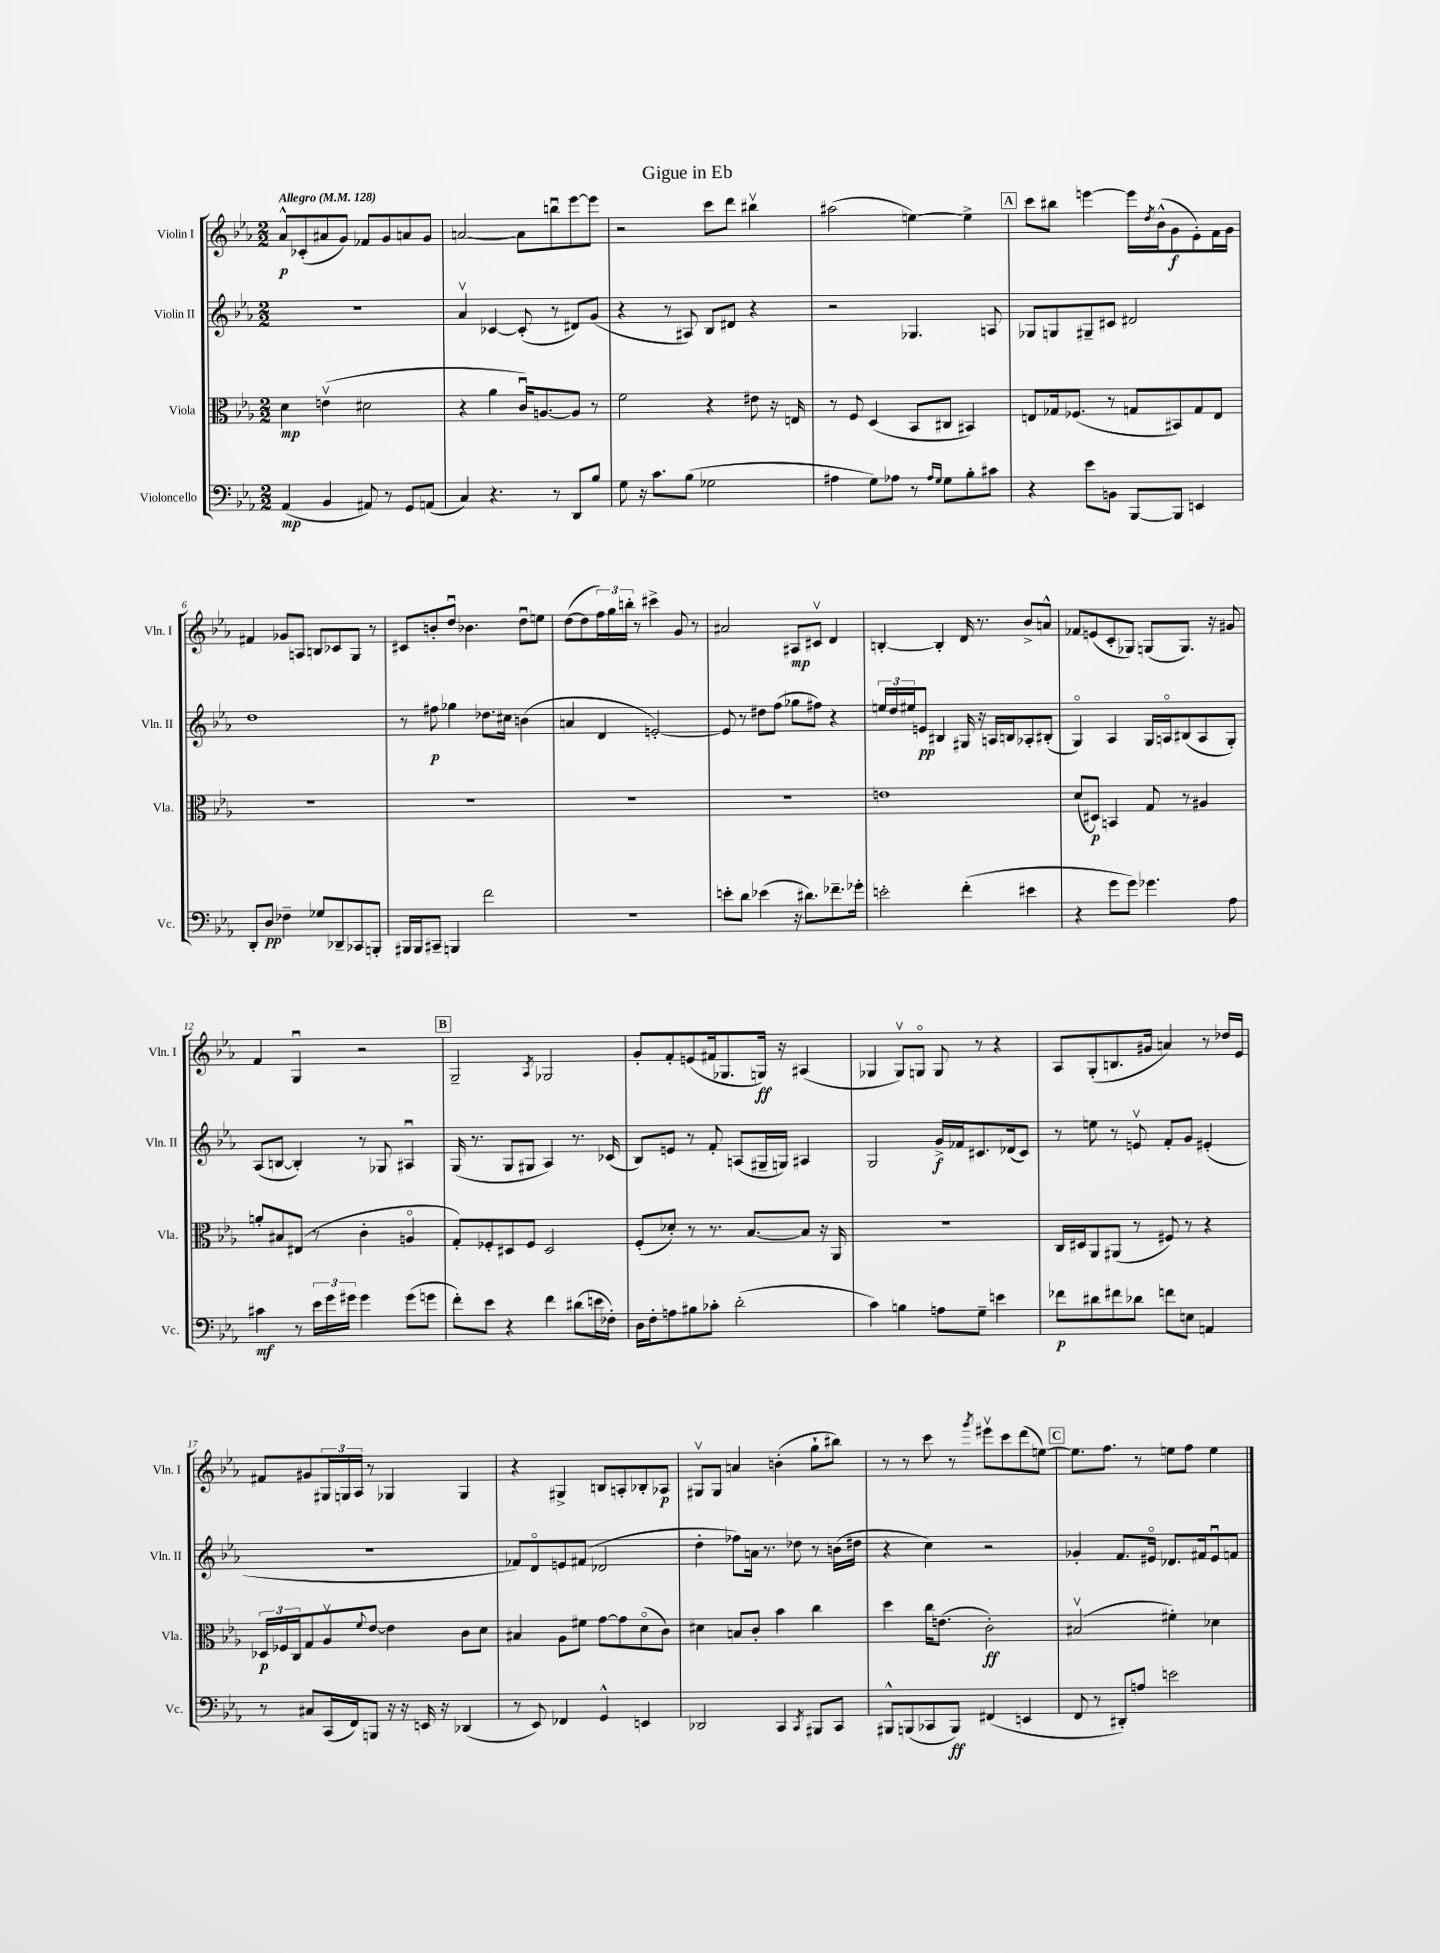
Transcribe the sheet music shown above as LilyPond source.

\header { title = "Gigue in Eb" }
<<
\new StaffGroup <<
\new Staff = "s0" \with { instrumentName = "Violin I" shortInstrumentName = "Vln. I" } {
    \clef treble \key ees \major \numericTimeSignature \time 2/2 \tempo "Allegro" 4 = 128
    aes'8-^\p ces'8-.( ais'8 g'8) fes'8 g'8 a'8 g'8 |
    a'2~ a'8 b''8\downbow ees'''8~ ees'''8 |
    r2 c'''8 d'''8 bis''4\upbow |
    ais''2( e''4~) e''4-> |
    \mark \markup { \box "A" } c'''8 bis''8 e'''4~ e'''16 \acciaccatura { d''8 } bes'16-^( g'8\f ees'8-.) f'16 g'16 |
    fis'4 ges'8 a8 b8 ces'8 g8 r8 |
    cis'8 b'8-. d''8\downbow bes'4. d''8\downbow e''8 |
    d''8~( d''8 \tuplet 3/2 { f''16) g''16 b''16-. } r8 cis'''4-> g'8 r8 |
    ais'2 ais8\mp cis'8\upbow d'4 |
    b4~-. b4-. d'16 r8. bes'8-> a'8-^ |
    fes'8 e'8( c'8-. ges8) g8( g8.) r16 gis'8 |
    f'4 g4\downbow r2 |
    \mark \markup { \box "B" } g2-- \acciaccatura { aes8 } ges2 |
    g'8-. f'8-. e'8( fis'16 ges8. g16\ff) r16 ais4( |
    ges4 ges8\upbow) g8\flageolet g8 r8 r4 |
    aes8 g8-.( b8. gis'16 a'4) r8 des''16 ees'16 |
    fis'8 gis'8 \tuplet 3/2 { gis16 g16 aes16 } r8 ges4 ges4 |
    r4 gis4-> b8 a8-. bes8-. aes8\p |
    gis8\upbow gis8 a'4 b'4-.( g''8-! bis''8) |
    r8 r8 c'''8 r8 \acciaccatura { g'''8 } eis'''8\upbow c'''8 d'''8( e''8~) |
    \mark \markup { \box "C" } e''8. f''8. r8 e''8 f''8 e''4 \bar "|." |
}
\new Staff = "s1" \with { instrumentName = "Violin II" shortInstrumentName = "Vln. II" } {
    \clef treble \key ees \major \numericTimeSignature \time 2/2
    r1 |
    aes'4\upbow ces'4~ ces'8-.( r8 dis'8) g'8( |
    r4 r8 ais8) bes8 dis'8 r4 |
    r2 ges4. a8 |
    \mark \markup { \box "A" } ges8 g8 gis8-- cis'8 dis'2 |
    d''1 |
    r8 fis''8\p ges''4 des''8. cis''16 b'4( |
    a'4 d'4 e'2~-.) |
    e'8 r8 dis''8 f''8( ges''8 fis''8) r4 |
    \tuplet 3/2 { e''16 d''16 eis''16 } e'8\pp bis4 gis16 r16 a16 b16 aes8-. bis8-.( |
    g4\flageolet) aes4 g16 a16\flageolet bis8( a8 g8-.) |
    aes8( b8~ b4-.) r8 ges8 ais4\downbow |
    \mark \markup { \box "B" } g16( r8. g8 gis8 aes4) r8. ces'16( |
    bes8) e'8 r8 f'8-. a8( gis16-- g16) ais4 |
    g2 g'16->\f fes'16 cis'8. des'16( cis'8) |
    r8 e''8 r8 e'8\upbow f'8-. g'8 eis'4-.( |
    R1 |
    fes'8) d'8\flageolet e'8 fis'8( des'2 |
    d''4-. fes''8) a'16 r8. des''8 r8 b'16( dis''16 |
    r4 c''4) r2 |
    \mark \markup { \box "C" } ges'4-. f'8. eis'16\flageolet des'8. fis'16 eis'8\downbow f'8 \bar "|." |
}
\new Staff = "s2" \with { instrumentName = "Viola" shortInstrumentName = "Vla." } {
    \clef alto \key ees \major \numericTimeSignature \time 2/2
    d'4\mp e'4\upbow( dis'2 |
    r4 aes'4 c'16\downbow) a8.~ a8 r8 |
    f'2 r4 eis'8 r16 e16 |
    r8 f8 d4( bes,8 cis8 bis,4) |
    \mark \markup { \box "A" } e8 ges16 fes8.( r8 g8 bis,8) g8 e8 |
    R1 |
    R1 |
    R1 |
    R1 |
    e'1 |
    d'8( dis8\p) b,4 g8 r8 ais4 |
    a'8-. bis8 eis8( r8 c'4-. a4\flageolet |
    \mark \markup { \box "B" } g8-.) fes8-. dis8 fes8 dis2 |
    f8-.( des'8-.) r8 r8. bes8.~ bes8 r16 aes,16 |
    r1 |
    c16 dis16 aes,8 ais,8( r8 fis8) r8 r4 |
    \tuplet 3/2 { des16\p fes16 c16 } g8 aes8\upbow \appoggiatura { f'8 } ees'8~ ees'4 c'8 d'8 |
    bis4 aes8 fis'8 g'8~ g'8 d'8\flageolet( c'8) |
    dis'4 b8 c'8-. bes'4 c''4 |
    d''4 c''16 e'8.( c'2-.\ff) |
    \mark \markup { \box "C" } bis2\upbow( fis'4-.) des'4 \bar "|." |
}
\new Staff = "s3" \with { instrumentName = "Violoncello" shortInstrumentName = "Vc." } {
    \clef bass \key ees \major \numericTimeSignature \time 2/2
    aes,4\mp( bes,4 ais,8) r8 g,8 a,8( |
    c4) r4. r8 d,8 bes8 |
    g8 r16 c'8. bes8( ges2 |
    ais4 g8) aes8 r8 \grace { aes16 g16 } g8 bes8-. cis'8 |
    \mark \markup { \box "A" } r4 ees'8 b,8 bes,,8~ bes,,8 e,4 |
    d,8-. d8\pp fes4-- ges8 des,8-- ces,8 b,,8-. |
    bis,,16 bis,,16 cis,8-- b,,4 f'2 |
    R1 |
    e'8-. d'8 ees'4( r16 dis'8.) fes'8.-- ges'16-. |
    e'2-. f'4-.( eis'4 |
    r4 g'8 g'8) ges'4. aes8 |
    cis'4\mf r8 \tuplet 3/2 { ees'16 g'16 gis'16 } gis'4 gis'8( g'8 |
    \mark \markup { \box "B" } f'8-.) ees'8 r4 f'4 dis'8( e'16 fes16-.) |
    d16 f16-. a8 bis8 ces'8-. d'2-.( |
    c'4) b4 a8 g8-- e'4 |
    fes'8\p dis'8 fis'8 des'8 f'8 e8 a,4 |
    r8 cis8 c,16( f,16) b,,8 r16 r16 e,16 r16 des,4( |
    r8 ees,8) fes,4 g,4-^ e,4 |
    des,2 c,4 \acciaccatura { c,8 } bis,,8 c,8 |
    bis,,8-^ b,,8( ces,8 b,,8\ff) fis,4( e,4 |
    \mark \markup { \box "C" } f,8 r8 dis,8-.) a8 e'2 \bar "|." |
}
>>
>>
